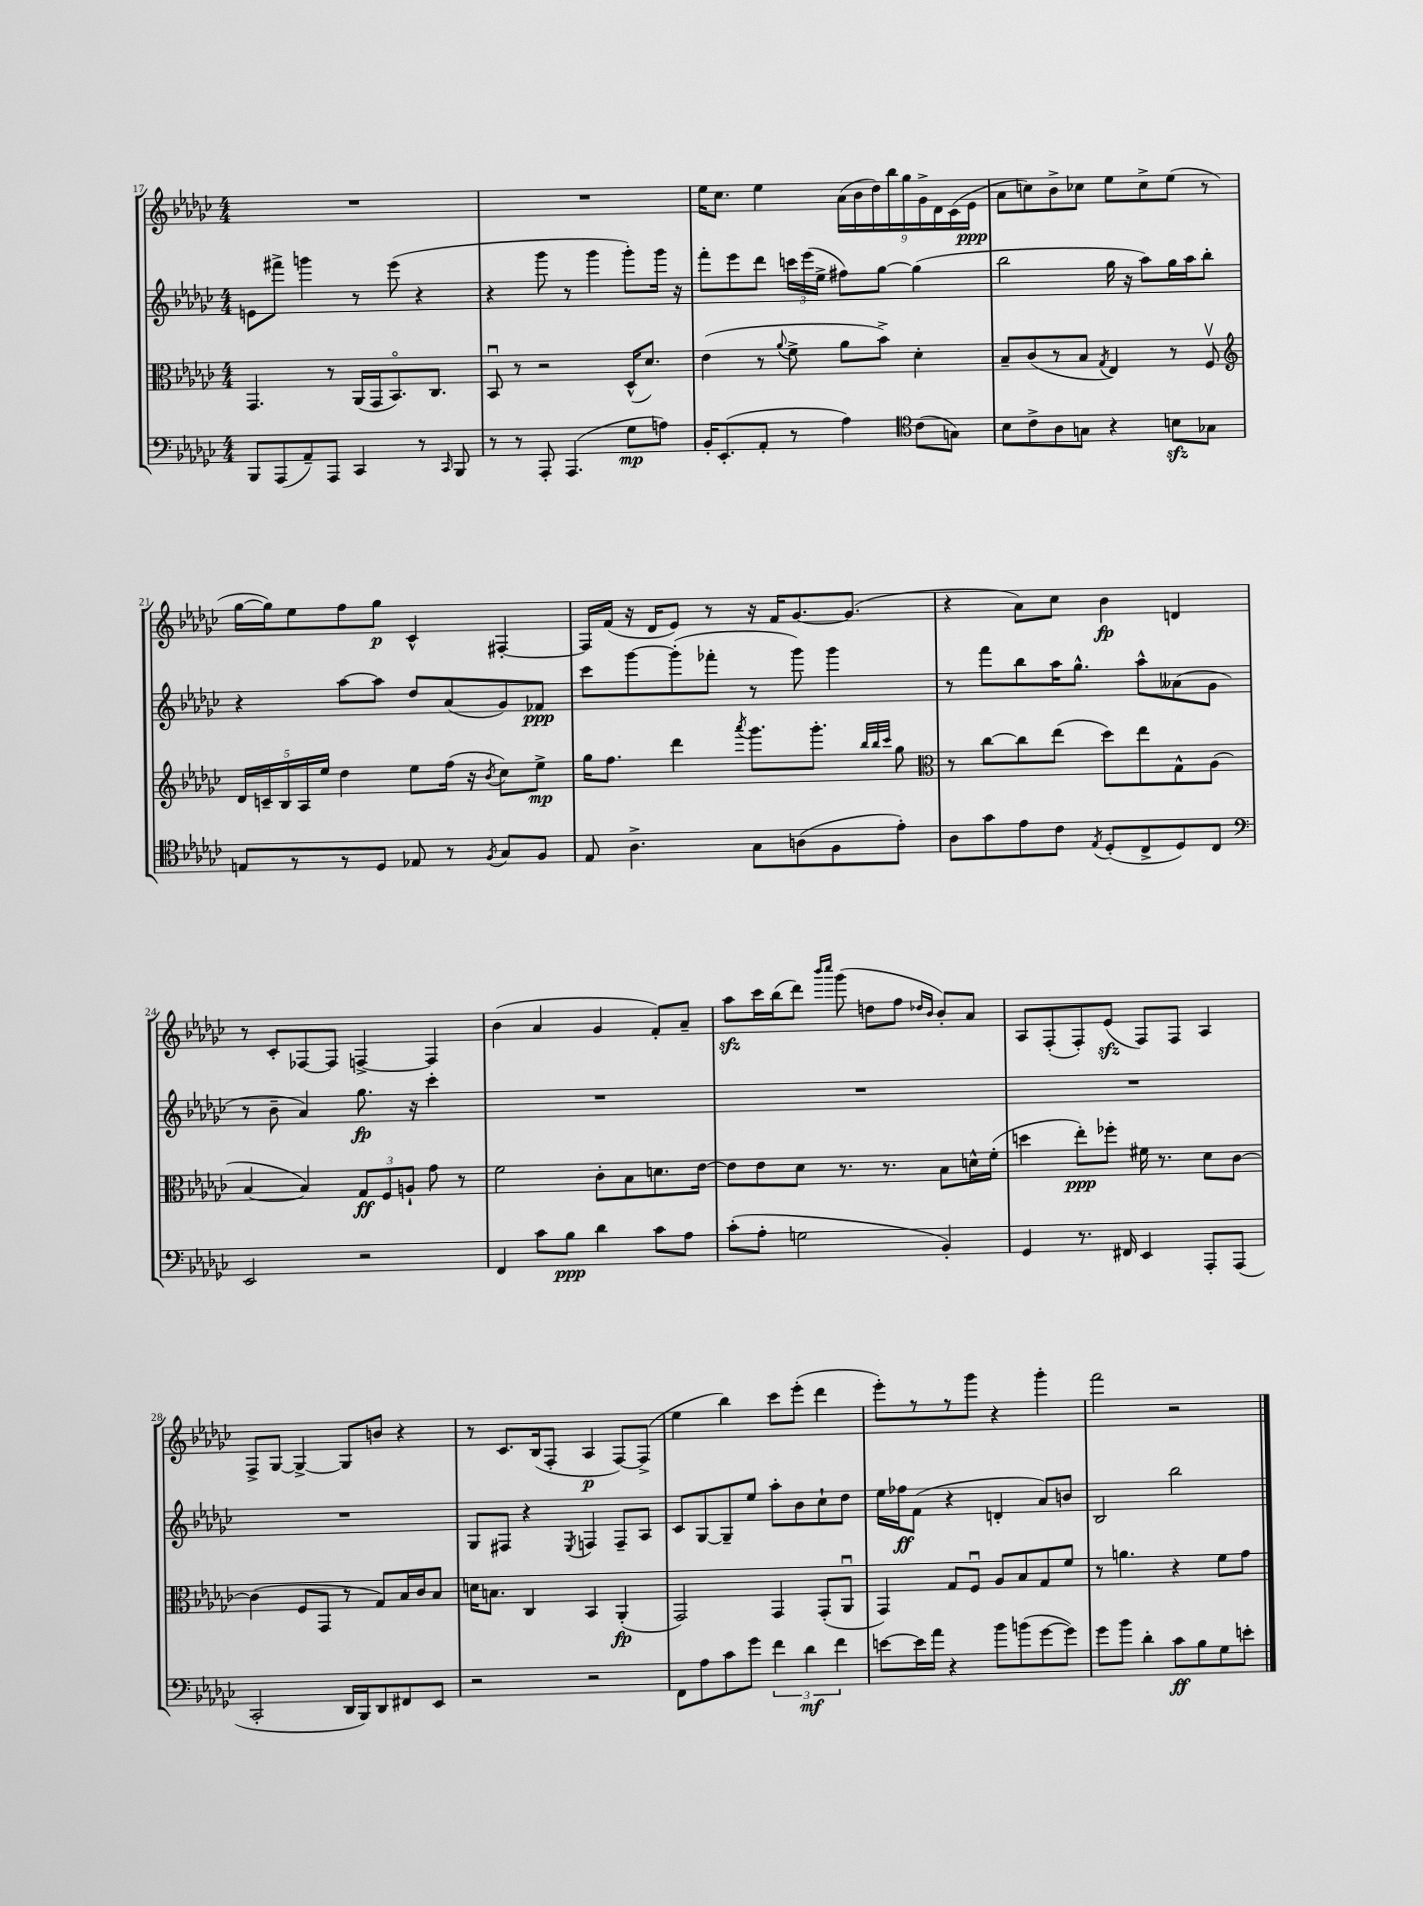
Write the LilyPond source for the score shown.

<<
\new StaffGroup <<
\new Staff = "s0" {
    \clef treble \key ges \major \numericTimeSignature \time 4/4
    \autoBeamOff R1 |
    R1 |
    ees''16[ ces''8.] ees''4 \tuplet 9/8 { aes'16[( bes'16 des''16) bes''16 ges''16 ges'16-> des'16 ces'16( ees'16]\ppp } |
    aes'8[ c''8) bes'8-> ces''8] ees''8[ ces''8-> ees''8]( r8 |
    ges''16[~ ges''16) ees''8 f''8 ges''8]\p ces'4-^ fis4~-. |
    fis16[ f'16]( r16 des'16[ ees'8]) r8 r16 f'16[ ges'8.~ ges'8.]( |
    r4 aes'8[) ces''8] bes'4\fp d'4 |
    r8 ces'8[-. fes8~ fes8] f4~-> f4 |
    bes'4( aes'4 ges'4 f'8[-.) aes'8]-- |
    aes''8[\sfz ces'''16 bes''16( des'''8]) \grace { bes'''16[ ces''''16] } ges'''8( d''8[ f''8] \grace { des''16[ bes'16] } bes'8[-.) aes'8] |
    aes8[ f8-.( f8-.) ees'8]\sfz( f8[) f8] aes4 |
    f8[-> ges8]~ ges4~-> ges8[ b'8] r4 |
    r8 ces'8.[ bes16( f8]-. aes4\p f8[~) f8]->( |
    ees''4 bes''4) ces'''8[ ees'''8]-.( des'''4 |
    ees'''8[-.) r8 r8 ges'''8] r4 ges'''4-. |
    f'''2 r2 \bar "|." |
}
\new Staff = "s1" {
    \clef treble \key ges \major \numericTimeSignature \time 4/4
    \autoBeamOff e'8[ fis'''8]-> g'''4 r8 ees'''8( r4 |
    r4 ges'''8 r8 ges'''4 ges'''8[-.) ges'''16] r16 |
    f'''8[-. ees'''8 des'''8] \tuplet 3/2 { c'''16[ ees'''16( ees''16]-> } fis''8[) ges''8]~ ges''4( |
    bes''2 ges''16 r16 aes''8[) ges''16 aes''16 bes''8]-. |
    r4 aes''8[~ aes''8] des''8[ aes'8( ges'8) fes'8]\ppp |
    ces'''8[ ges'''8~ ges'''8-.( fes'''8]-. r8 ges'''8) ges'''4 |
    r8 f'''8[ bes''8 aes''16 ges''8.]-^ aes''8[-^ aeses'8( ges'8] |
    r8 bes'8-- aes'4) ges''8.\fp r16 ces'''4-. |
    R1 |
    R1 |
    R1 |
    R1 |
    ges8[ fis8] r4 \acciaccatura { ees8 } f4 f8[-- aes8] |
    ces'8[ ges8~ ges8-- ees''8] aes''8[-. bes'8 ces''8-! des''8] |
    ees''16[ fes''16\ff f'8]( r4 d'4-. aes'8[) b'8] |
    bes2 bes''2 \bar "|." |
}
\new Staff = "s2" {
    \clef alto \key ges \major \numericTimeSignature \time 4/4
    \autoBeamOff ges,4. r8 aes,16[( ges,16 bes,8.\flageolet) ces8.] |
    bes,8\downbow r8 r2 des16[-^( des'8.]) |
    ees'4( r8 \appoggiatura { aes'8 } f'8-> aes'8[ bes'8]->) des'4-. |
    bes8[-- ces'8( r8 bes8] \acciaccatura { ges8 } ees4) r8 f8\upbow |
    \clef treble \tuplet 5/4 { des'16[ c'16-- bes16 aes16 ees''16] } des''4 ees''8[ f''16]( r16 \acciaccatura { bes'8 } ces''8[) ees''8]->\mp |
    ges''16[ f''8.] des'''4 \acciaccatura { aes'''8 } ges'''8.[ ges'''8.]-. \grace { bes''32[ bes''32 ces'''32] } ges''8 |
    \clef alto r8 ces''8[~ ces''8 ees''8]( des''8[) ees''8 ges8-^ aes8]( |
    bes4~ bes4) \tuplet 3/2 { ges8[\ff f8 a8]-! } ges'8 r8 |
    f'2 ces'8[-. bes8 d'8. ees'16]~ |
    ees'8[ ees'8 des'8] r8. r8. bes8[ d'16-^ f'16]-.( |
    d''4 ees''8[-.\ppp) fes''8]-. fis'16 r8. des'8[ ces'8]~ |
    ces'4( f8[ ges,8] r8 ges8[) bes16 ces'16 bes8] |
    d'16[ b8.] ces4 bes,4 aes,4-.\fp( |
    ges,2) ges,4 ges,8[-.( aes,8]\downbow |
    ges,4) ges8[ f8]\downbow aes8[ bes8 ges8 f'8] |
    r8 a'4. r4 f'8[ ges'8] \bar "|." |
}
\new Staff = "s3" {
    \clef bass \key ges \major \numericTimeSignature \time 4/4
    \autoBeamOff bes,,8[ aes,,8( aes,8--) aes,,8] ces,4 r8 \grace { ces,16 } bes,,8 |
    r8 r8 aes,,8-. aes,,4.( ges8[\mp a8]) |
    bes,16[-. ees,8.-.( aes,8]-. r8 aes4) \clef tenor ces'8[( g8]) |
    bes8[ ces'8-> aes8 g8] r4 b8[\sfz ges8] |
    e8[ r8 r8 des8] ees8 r8 \acciaccatura { f8 } ges8[ f8] |
    ees8 aes4.-> ges8[ a8( f8 ees'8]-.) |
    aes8[ ges'8 ees'8 ces'8] \acciaccatura { ees8 } des8[-.( ces8-> des8) ces8] |
    \clef bass ees,2 r2 |
    f,4 ces'8[ bes8]\ppp des'4 ces'8[ aes8] |
    ces'8[-.( aes8]-. g2 bes,4-.) |
    ges,4 r8. fis,16 ees,4 aes,,8[-. aes,,8]( |
    ces,2-. des,16[ bes,,16) des,8 fis,8 ees,8] |
    r2 r2 |
    f,8[ aes8 ces'8 ges'8] \tuplet 3/2 { f'4 des'4\mf f'4 } |
    e'8[~ e'16 aes'16] r4 bes'8[ b'8( ges'8~ ges'8]) |
    ges'8[ bes'8] des'4-. ces'8[\ff bes8 ges8 e'8]-. \bar "|." |
}
>>
>>
\layout { \context { \Score currentBarNumber = #17 } }
